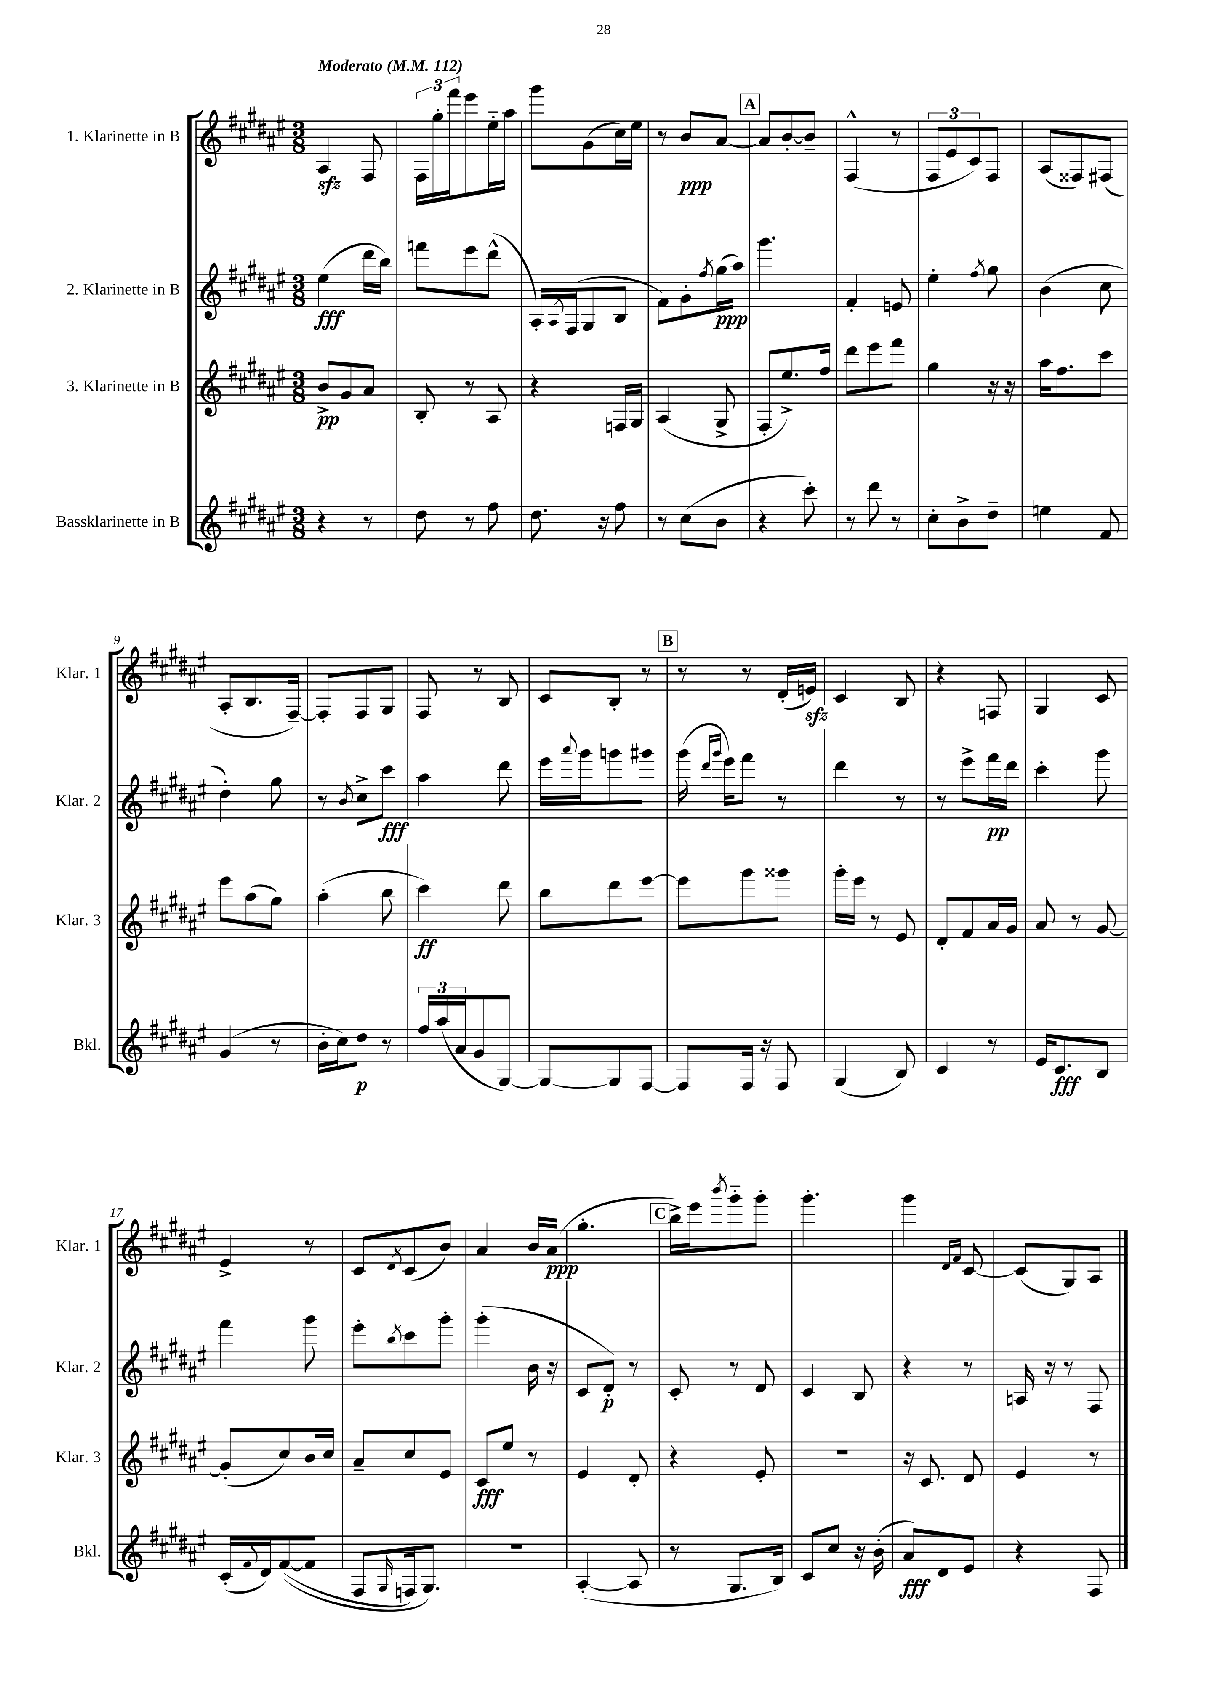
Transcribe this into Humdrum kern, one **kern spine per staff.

**kern	**kern	**kern	**kern
*staff4	*staff3	*staff2	*staff1
*clefG2	*clefG2	*clefG2	*clefG2
*k[f#c#g#d#a#e#]	*k[f#c#g#d#a#e#]	*k[f#c#g#d#a#e#]	*k[f#c#g#d#a#e#]
*M3/8	*M3/8	*M3/8	*M3/8
*MM112	*MM112	*MM112	*MM112
4r	8b^/L	(4ee#\	4A#/
.	8g#/	.	.
8r	8a#/J	16ddd#\LL	8F#/
.	.	16bb\JJ)	.
=	=	=	=
8dd#\	8B'/	8fff\L	24F#\LL
.	.	.	24gg#'\
.	.	.	24fff#\J
8r	8r	8eee#\	8eee#\
8ff#\	8A#/	(8ddd#^^\J	16ee#'~\L
.	.	.	16aa#\JJ
=	=	=	=
8.dd#\	4r	16A#'/LL)	8ggg#\L
.	.	8qA#/	.
.	.	(16F#/J	.
.	.	8G#/	(8g#\
16r	.	.	.
8ff#\	16F/LL	8B/J	16cc#\L)
.	16G#/JJ	.	16ee#\JJ
=	=	=	=
8r	(4A#/	8f#\L)	8r
(8cc#\L	.	8g#'\	8b/L
.	.	8qff#/	.
8b\J	8G#^/	(16gg#\L	[8a#/J
.	.	16aa#\JJ)	.
=	=	=	=
4r	8F#'/L	4.ggg#\	8a#/]L
.	8.ee#^/)	.	[8b'/
8ccc#'\)	.	.	8b~/]J
.	16ff#/Jk	.	.
=	=	=	=
8r	8ddd#\L	4f#'/	(4F#^^/
8ddd#\	8eee#\	.	.
8r	8fff#\J	8e/	8r
=	=	=	=
8cc#'\L	4gg#\	4ee#'\	12F#/L
.	.	.	12e#/
8b^\	.	.	.
.	.	.	12c#/)
.	.	8qff#/	.
8dd#~\J	16r	8gg#\	8F#/J
.	16r	.	.
=	=	=	=
4ee\	16aa#\LK	(4b\	(8A#/L
.	8.ff#\	.	.
.	.	.	8F##/)
8f#/	8ccc#\J	8cc#\	(8F#/J
=	=	=	=
(4g#/	8eee#\L	4dd#'\)	8A#'/L
.	(8aa#\	.	8.B/
8r	8gg#\J)	8gg#\	.
.	.	.	[16F#~/Jk)
=	=	=	=
16b'\LL	(4aa#'\	8r	8F#'/]L
16cc#\J)	.	.	.
.	.	8qb/	.
8dd#\J	.	8cc#^\L	8F#/
8r	8bb\	8ccc#\J	8G#/J
=	=	=	=
24ff#/LL	4ccc#\)	4aa#\	8F#/
(24aa#/	.	.	.
24a#/J	.	.	.
8g#/	.	.	8r
[8G#/J)	8ddd#\	8ddd#\	8B/
=	=	=	=
8G#/_L	8bb\L	16eee#\LL	8c#/L
.	.	8qqaaa#/	.
.	.	16ggg#\J	.
8G#/]	8ddd#\	8ggg\	8B'/J
[8F#/J	[8eee#\J	8ggg#\J	8r
=	=	=	=
8F#/]L	8eee#\]L	(16ggg#\	8r
.	.	16qqddd#/LL	.
.	.	16qqggg#/JJ	.
.	.	16eee#\LK)	.
16F#/Jk	8ggg#\	8fff#\J	8r
16r	.	.	.
8F#/	8ggg##\J	8r	(16d#'/LL
.	.	.	16e/JJ)
=	=	=	=
(4G#/	16ggg#'\LL	4ddd#\	4c#/
.	16eee#\JJ	.	.
.	8r	.	.
8B/)	8e#/	8r	8B/
=	=	=	=
4c#/	8d#'/L	8r	4r
.	8f#/	8eee#^\L	.
8r	16a#/L	16fff#\L	8F/
.	16g#/JJ	16ddd#\JJ	.
=	=	=	=
16e#/LK	8a#/	4ccc#'\	4G#/
8.c#/	.	.	.
.	8r	.	.
8B/J	[8g#/	8ggg#\	8c#/
=	=	=	=
(16c#'/LL	(8g#'/]L	4fff#\	4e#^/
8qqf#/	.	.	.
16d#/J)	.	.	.
&(([8f#/	8cc#/)	.	.
8f#/]J	16b/L	8ggg#\	8r
.	16cc#/JJ	.	.
=	=	=	=
8F#/L	8a#~/L	8eee#'\L	8c#/L
16qqG#/	.	8qbb/	8qd#/
16F/k)	8cc#/	8ccc#\	(8c#/
8.G#/J&)	.	.	.
.	8e#/J	8ggg#'\J	8b/J)
=	=	=	=
4.r	8c#/L	(4ggg#'\	4a#/
.	8ee#/J	.	.
.	8r	16b\	16b/LL
.	.	16r	(16a#/JJ
=	=	=	=
([4A#'/	4e#/	8c#/L	4.gg#'\
.	.	8d#'/J)	.
8A#/]	8d#'/	8r	.
=	=	=	=
8r	4r	8c#'/	16bb^\LL)
.	.	.	16eee#\J
.	.	.	8qbbb/
8.G#/L	.	8r	8ggg#'~\
.	8e#'/	8d#/	8ggg#'\J
16B/Jk)	.	.	.
=	=	=	=
8c#/L	4.r	4c#/	4.ggg#'\
8cc#/J	.	.	.
16r	.	8B/	.
(16b'\	.	.	.
=	=	=	=
8a#/L)	16r	4r	4ggg#\
.	8.c#/	.	.
8d#/	.	.	.
.	.	.	16qqd#/LL
.	.	.	16qqf#/JJ
8e#/J	8d#/	8r	[8c#/
=	=	=	=
4r	4e#/	16A/	(8c#/]L
.	.	16r	.
.	.	8r	8G#/)
8F#/	8r	8F#/	8A#/J
==	==	==	==
*-	*-	*-	*-
